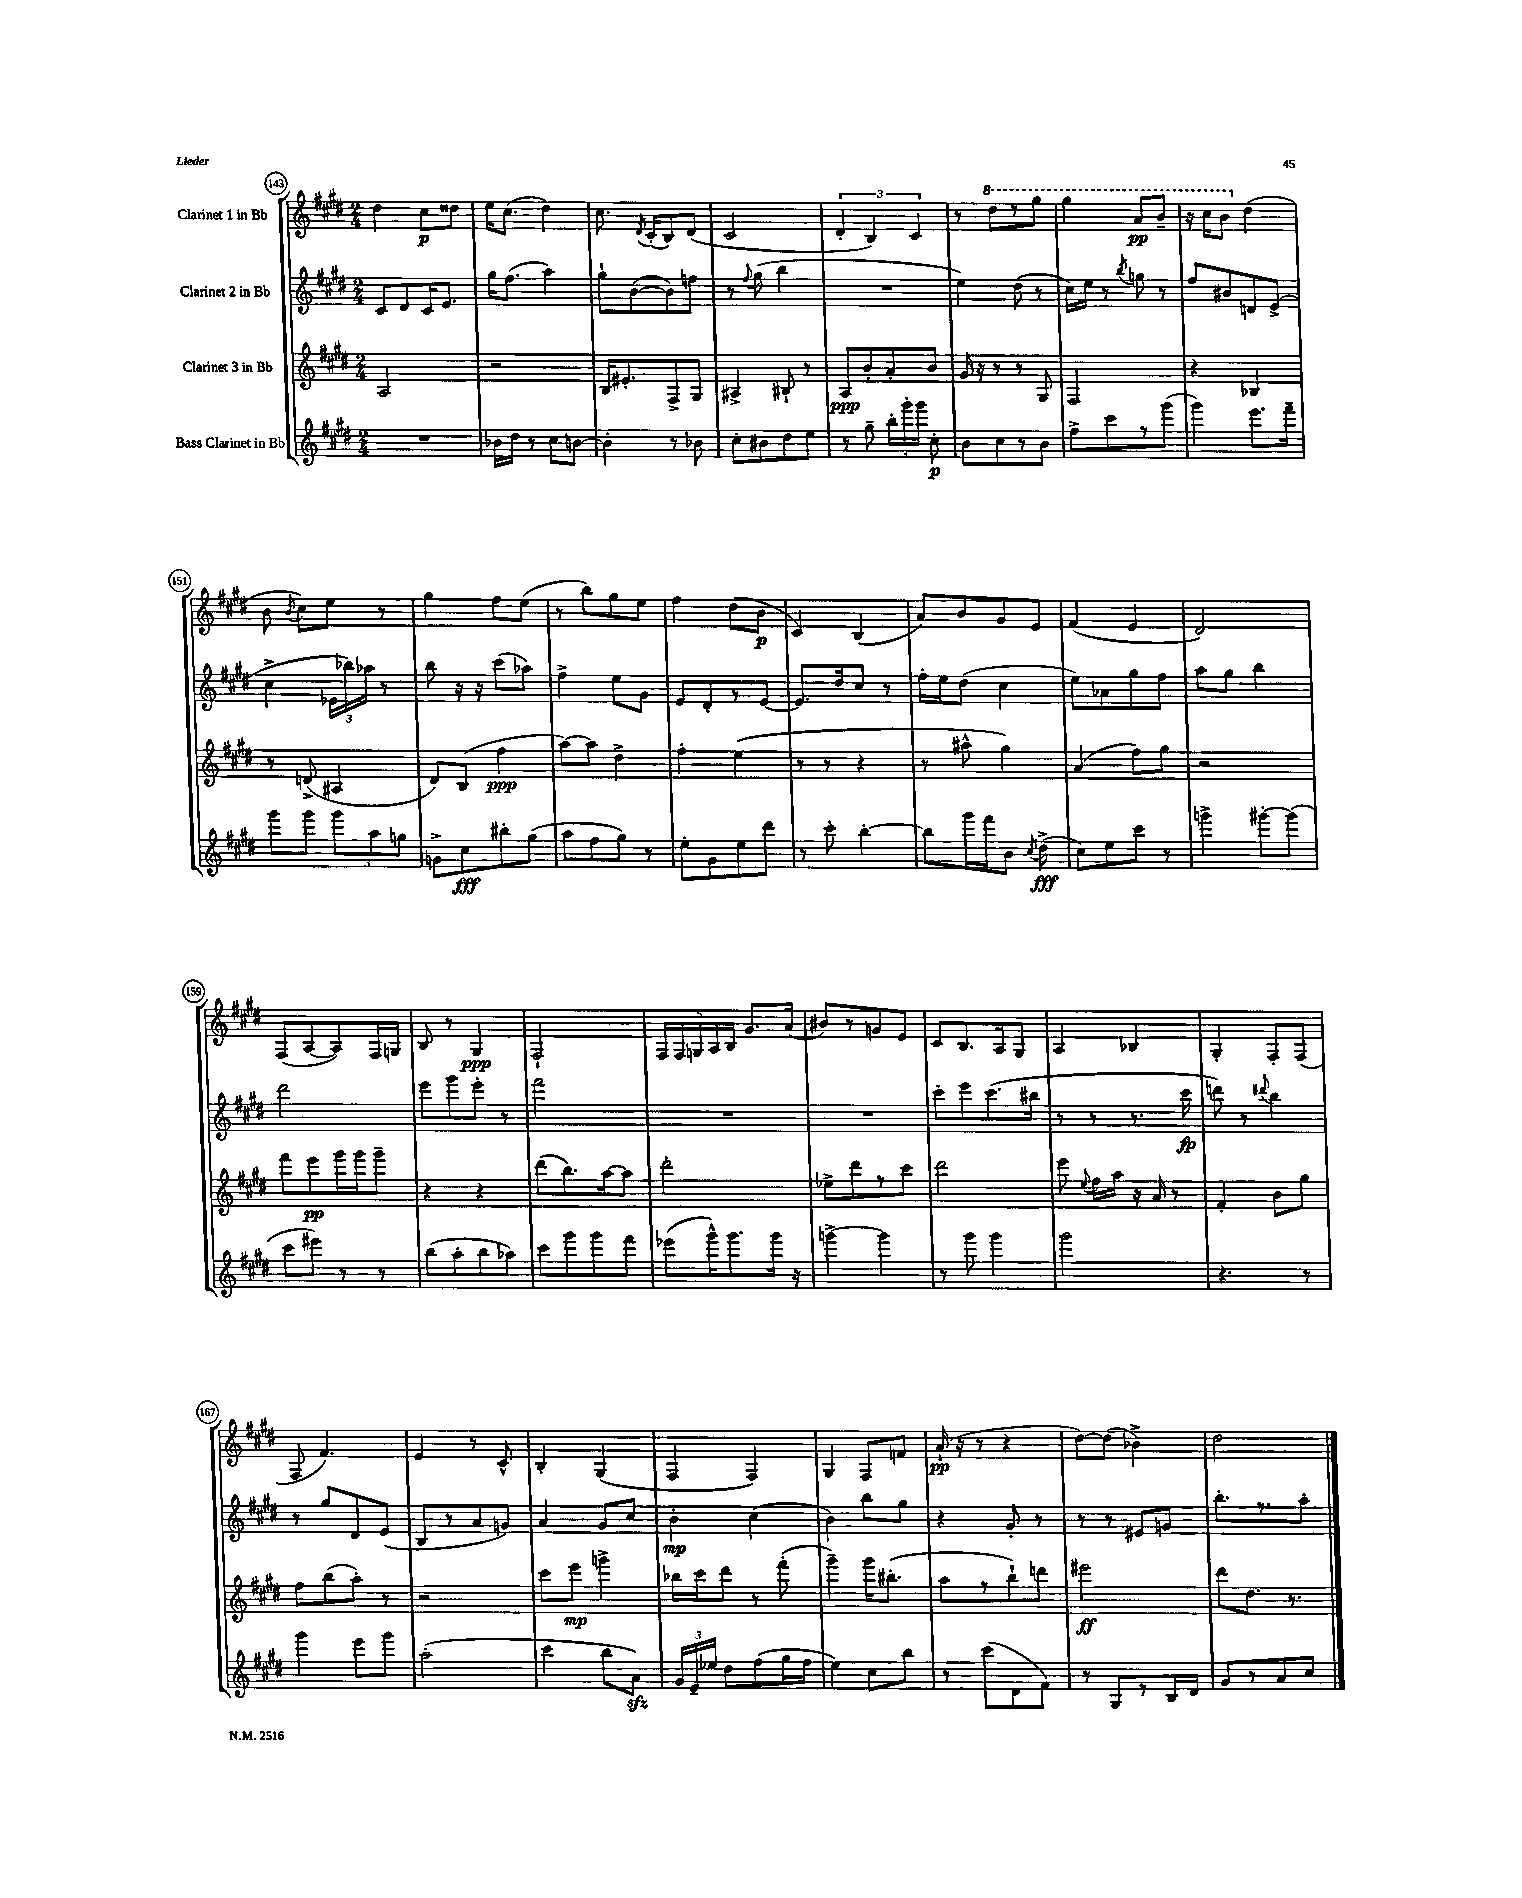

**kern	**kern	**kern	**kern
*staff4	*staff3	*staff2	*staff1
*clefG2	*clefG2	*clefG2	*clefG2
*k[f#c#g#d#]	*k[f#c#g#d#]	*k[f#c#g#d#]	*k[f#c#g#d#]
*M2/4	*M2/4	*M2/4	*M2/4
2r	2A/	8c#/L	4dd#\
.	.	8d#/	.
.	.	16c#/K	8cc#\L
.	.	8.e/J	.
.	.	.	8dd##\J
=	=	=	=
16b-\LL	2r	16gg#\LK	16ee\LK
16dd#\JJ	.	(8.ff#\J	(8.cc#\J
8r	.	.	.
8cc#\L	.	4aa\)	4dd#\)
[8b\J	.	.	.
=	=	=	=
4b'\]	16B/LK	8gg#`\L	8.cc#\
.	8.e#'/	.	.
.	.	([8b\	.
.	.	.	8qd#/
.	.	.	(16c#'/LK
8r	8F#^/	8b\])	8B/)
8b-\	8G#/J	8ff\J	(8d#/J
=	=	=	=
8cc#'\L	4A#^/	8r	2c#/
.	.	8qqff#/	.
8b#\	.	(8gg#\	.
8dd#\	8B#`/	4bb\	.
8ee\J	8r	.	.
=	=	=	=
8r	8A/L	2r	6d#'/
8gg#~\	8b'/	.	.
.	.	.	6B/)
24bb'\LL	8a'/	.	.
24ggg#'\	.	.	.
24ggg#\JJ	.	.	6c#/
8cc#'\	8b/J	.	.
=	=	=	=
8b\L	16g#/	4ee\)	8r
.	16r	.	.
8cc#\	8r	.	8ddd#\L
8r	8r	(8dd#\	8r
8b\J	8G#/	8r	8ggg#\J
=	=	=	=
8ff#^\L	2F#/	16cc#\LL)	4ggg#\
.	.	16ee\JJ	.
8ccc#\	.	8r	.
.	.	8qbb/	.
8r	.	8gg\	8aa/L
(8ggg#\J	.	8r	8bb~/J
=	=	=	=
4ggg#\)	4r	8ff#/L	16r
.	.	.	16ccc#\LK
.	.	8b#/	8bb\J
8.eee\L	4B-/	8d/	(4dd#\
.	.	(8e^/J	.
16fff#~\Jk	.	.	.
=	=	=	=
8ggg#\L	8r	4cc#^\	8b\
.	.	.	8qb/
8ggg#\J	(8d^/	.	8cc#\L)
12ggg#\L	4A#/	24e-\LL	8ee\J
.	.	24bb-\)	.
12aa\	.	24aa-\JJ	.
.	.	8r	8r
12gg\J	.	.	.
=	=	=	=
8g^\L	8d#/L)	8bb\	4gg#\
8cc#\	(8B/J	16r	.
.	.	16r	.
8bb#'\	4ff#\	(8ccc#\L	8ff#\L
(8gg#\J	.	8aa-\J)	(8ee\J
=	=	=	=
8aa\L	[8aa\L)	4ff#^\	8r
8ff#\	8aa\]J	.	8bb\L)
8gg#\J)	4dd#^\	8ee\L	8gg#\
8r	.	8g#\J	8ee\J
=	=	=	=
8ee'\L	4ff#'\	8e/L	4ff#\
8g#\	.	8d#'/	.
8ee\	(4ee\	8r	(8dd#\L
8ddd#\J	.	[8e/J	8b\J
=	=	=	=
8r	8r	8.e/]L	4c#/)
8ccc#'\	8r	.	.
.	.	16dd#/k	.
[4bb'\	4r	8cc#/J	(4B/
.	.	8r	.
=	=	=	=
8bb\]L	8r	16ff#'\LL	8a/L)
.	.	16ee\J	.
16ggg#\L	8aa#^^\	(8dd#\J	8b/
16fff#\J	.	.	.
8b\J	4gg#\)	4cc#\	8g#/
8qcc#/	.	.	.
(8dd#^\	.	.	8e/J
=	=	=	=
8cc#\L)	(4a/	8ee\L)	(4f#/
8ee\	.	8a-\	.
8ccc#\J	8ff#\L)	8gg#\	4e/
8r	8gg#\J	8ff#\J	.
=	=	=	=
4ggg^\	2r	8aa\L	2d#/)
.	.	8gg#\J	.
[8ggg#'\L	.	4bb\	.
(8ggg#\]J	.	.	.
=	=	=	=
8ccc#\L	8fff#\L	2ddd#\	(8F#/L
8eee#\J)	8eee\	.	[8A/
8r	16ggg#\L	.	8A/])
.	16ggg#\J	.	.
8r	8ggg#~\J	.	16F#/L
.	.	.	16G/JJ
=	=	=	=
(8bb\L	4r	8eee\L	8B/
8aa'\	.	8ggg#\	8r
8bb\	4r	8eee'\J	4G#/
8aa-\J)	.	8r	.
=	=	=	=
8ccc#\L	(8ddd#\L	2fff#\	2F#`/
8ggg#\	8.bb\)	.	.
8ggg#\	.	.	.
.	[16aa\k	.	.
8fff#\J	8aa\]J	.	.
=	=	=	=
(8eee-\L	2ddd#'\	2r	20F#/LL
.	.	.	20F#/
.	.	.	20G/
16ggg#^^\K)	.	.	.
.	.	.	20A/
8.ggg#\	.	.	.
.	.	.	20B/JJ
.	.	.	8.g#/L
16ggg#\Jk	.	.	.
16r	.	.	(16a/Jk
=	=	=	=
[4ggg^\	8ee-^\L	2r	8b#/L)
.	8ddd#\	.	8r
4ggg\]	8r	.	8g/
.	8ccc#\J	.	8e/J
=	=	=	=
8r	2ddd#\	8ccc#'\L	8c#/L
8ggg#\	.	8eee\	8.B/
4ggg#\	.	(8.ccc#\	.
.	.	.	16A/k
.	.	.	8G#/J
.	.	16bb#\Jk	.
=	=	=	=
2ggg#\	8eee\	8r	4A/
.	8qqee/	.	.
.	16ff#\LL	8r	.
.	16aa\JJ	.	.
.	16r	8.r	4B-/
.	16a/	.	.
.	8r	.	.
.	.	16ccc#\	.
=	=	=	=
4.r	4f#'/	8ddd\)	4G#'/
.	.	8r	.
.	.	8qqddd#/	.
.	8b\L	4bb\	8F#'/L
8r	8gg#\J	.	(8F#/J
=	=	=	=
4ggg#\	8ff#\L	8r	8F#/
.	(8bb\	8gg#/L	4.f#/)
8eee\L	8aa'\J)	8d#/	.
8ggg#\J	8r	(8e/J	.
=	=	=	=
(2aa'\	2r	8B/L	4e/
.	.	8r	.
.	.	8a/	8r
.	.	8g/J)	8c#^^/
=	=	=	=
4ccc#\	8ccc#\L	4a/	4B'/
.	8eee\J	.	.
8bb\L	4ggg^\	8g#/L	(4G#/
8a\J)	.	8cc#/J	.
=	=	=	=
24g#/LL	16bb-\LL	4b'\	4F#/
24e~/	.	.	.
.	16ccc#\J	.	.
24ee-/JJ	.	.	.
8dd#\L	8ddd#\J	.	.
(8ff#\	8r	(4cc#\	4F#/)
16gg#\L	(8fff#'\	.	.
16ff#\JJ	.	.	.
=	=	=	=
4ee\)	4ggg#~\)	4b\)	4G#/
8cc#\L	16ggg#\LK	8bb\L	8F#/L
.	(8.bb#'\J	.	.
8bb\J	.	8gg#\J	8f/J
=	=	=	=
8r	8aa\L	4r	(16a`/
.	.	.	16r
(8ccc#\L	8r	.	8r
8d#\	8bb`\)	8g#'/	4r
8f#\J)	8ddd\J	8r	.
=	=	=	=
8r	2eee#\	8r	[8dd#\L)
8G#/L	.	8r	(8dd#\]J
8r	.	8e#/L	4b-^\)
16B/L	.	8g/J	.
16d#/JJ	.	.	.
=	=	=	=
8g#/L	8ddd#\L	8.bb'\L	2dd#\
8r	8.dd#\J	.	.
.	.	8.r	.
8a/	.	.	.
.	8.r	.	.
8cc#/J	.	8aa'\J	.
==	==	==	==
*-	*-	*-	*-
